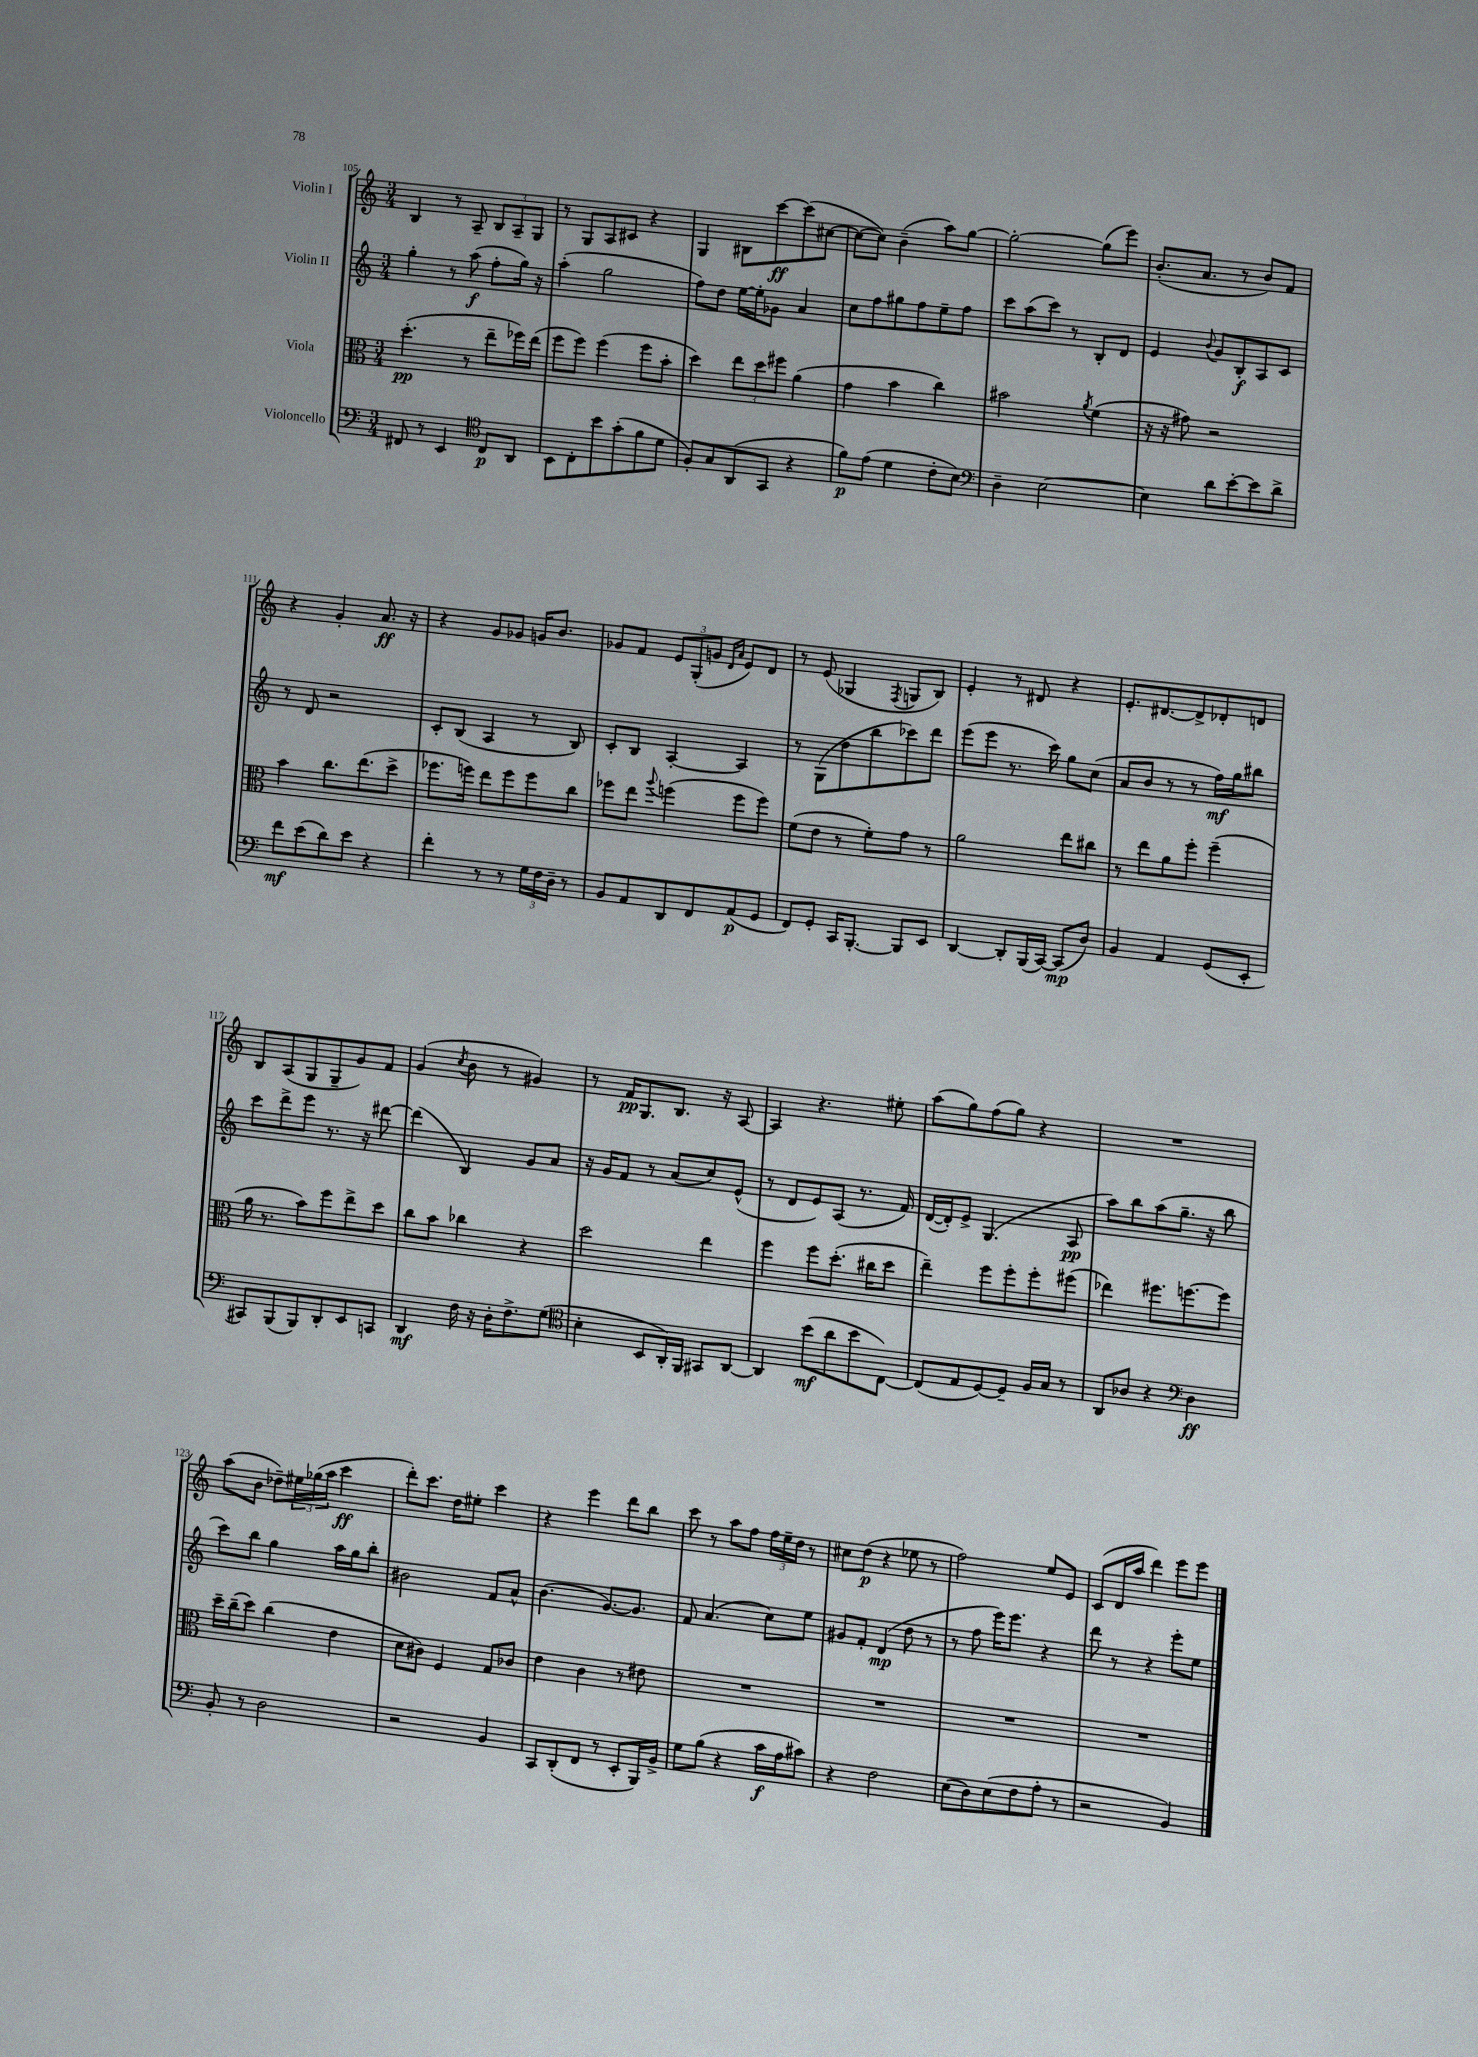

**kern	**kern	**kern	**kern
*staff4	*staff3	*staff2	*staff1
*clefF4	*clefC3	*clefG2	*clefG2
*k[]	*k[]	*k[]	*k[]
*M3/4	*M3/4	*M3/4	*M3/4
8FF#	(4.dd'	4gg'	4B
8r	.	.	.
4EE	.	8r	8r
.	8r	(8aa	8A~
*clefC4	*	*	*
8C	8ee~	8ff'	12B
.	.	.	12A~
8AA	16ff-)	16gg)	.
.	.	.	12G
.	(16ee	16r	.
=	=	=	=
8BB	8ff	(4aa'	8r
8C'	8ff)	.	8G
8b	(4ff	2gg	8A
(8g'	.	.	8c#
8f	8ff	.	4r
8d	8b'	.	.
=	=	=	=
8F')	4dd)	8ff)	4G
8G	.	8dd	.
(8AA	12ee	[16ee	8B#
.	.	16ee']	.
.	12dd	.	.
8GG	.	8g-	[8ccc
.	12ff#	.	.
4r	(4a	4a	(8ccc]
.	.	.	[8cc#
=	=	=	=
8f)	4g	8cc	8cc#_
(8e	.	8ff	8cc#])
4d	4b	8gg#	(4b~
.	.	8ff	.
8c'	4cc)	8ee~	8aa)
8B)	.	8ff	[8gg
=	=	=	=
*clefF4	*	*	*
4D~	2b#	8ccc	2gg'_
.	.	(8aa	.
[2E	.	8ccc)	.
.	.	8r	.
.	8qa	.	.
.	(4f	8B'	(8gg]
.	.	8d	8eee)
=	=	=	=
4E]	16r	4e	(8.b'
.	16r	.	.
.	8g#)	.	.
.	.	.	8.a
.	.	8qqb	.
8d	2r	8g	.
[8e'	.	8B'	8r
8e]	.	8A	8b)
8d^	.	8c	8f
=	=	=	=
8f	4b	8r	4r
(8e	.	8d	.
8d)	8.cc	2r	4g'
8e	.	.	.
.	(8.ee	.	.
4r	.	.	8.a
.	8dd^	.	.
.	.	.	16r
=	=	=	=
4f'	8.ff-	8c'	4r
.	.	(8B	.
.	16ff)	.	.
8r	8ee	4A	8g
8r	8ff	.	8g-
24G	8ff	8r	16g
24F	.	.	.
.	.	.	8.b
24D~	.	.	.
8r	8cc	8B)	.
=	=	=	=
8BB	8ff-	8c'	8g-
8AA	8ee	8B	8f
.	8qqaa	.	.
8DD	(4ff	[4A'	12e
.	.	.	(12G'
8FF	.	.	.
.	.	.	12g
.	.	.	16qqd
.	.	.	16qqa
(8AA	8ff	4A]	8e)
8GG	8ff)	.	8d
=	=	=	=
8FF)	(8f	8r	8r
8GG'	8e	(8G	(8e
16CC	8r	8dd	4G-
[8.BBB'	.	.	.
.	8f')	8bb	.
.	.	.	8qF
8BBB]	8g	8ccc-)	8G
8EE	8r	8ddd	8B)
=	=	=	=
[4DD	2a	(8eee	4e'
.	.	8eee	.
8DD']	.	8.r	8r
(16BBB	.	.	8d#
[16CC)	.	16ccc)	.
(8CC]	8ee	8gg	4r
8D)	8cc#	(8cc	.
=	=	=	=
4BB	8r	8a	8.e'
.	8ee	8b	.
.	.	.	[8.d#
4AA	8a	8r	.
.	8ff'	8r	8d#^]
(8GG	(4ff~	16ff)	8d-'
.	.	16gg	.
8EE'	.	8bb#	8d
=	=	=	=
8CC#)	16a	8ccc	8B
.	8.r	.	.
(8BBB	.	8ddd^	(8A
8BBB)	8b)	8eee	8G
8DD'	8ff	8.r	8G~
8EE	8ee^	.	8g)
.	.	16r	.
8CC	8dd	[8ddd#	8f
=	=	=	=
4DD	8cc	(4ddd#]	(4g
.	8b	.	.
.	.	.	8qcc
16F	4cc-	4B)	8b
16r	.	.	.
16D'	.	.	8r
8.F^	.	.	.
.	4r	8g	4g#)
(8G	.	8a	.
=	=	=	=
*clefC4	*	*	*
4B'	2dd	16r	8r
.	.	16g	.
.	.	8f	16f
.	.	.	8.G
8BB	.	8r	.
16AA')	.	(8a	8.B
16FF	.	.	.
8GG#	4ee	8cc)	.
.	.	.	16r
[8AA	.	(8e^^	[8A
=	=	=	=
4AA]	4ff	8r	4A]
.	.	8d	.
(8b	8ff	8e)	4.r
8a	(8.dd'	(8A	.
8b	.	8.r	.
.	16cc#	.	.
[8C)	8dd	.	8ee#'
.	.	16f)	.
=	=	=	=
(8C]	4ee~)	([16d	(8aa
.	.	16d'])	.
8E	.	8e^	8gg)
[8D)	8ff	(4.G	(8ff
8D~]	8ff'	.	8gg)
16F	8ff'	.	4r
16G	.	.	.
8r	(8ff#	8A	.
=	=	=	=
8AA	4ee-)	8aa)	2.r
8A-	.	8bb	.
4r	8.ff#	(8aa	.
.	.	8.gg~	.
.	[8.ff	.	.
*clefF4	*	*	*
4D	.	.	.
.	.	16r	.
.	8ff]	8bb	.
=	=	=	=
8BB'	16dd~	8ccc)	(8aa
.	(16cc~	.	.
8r	8dd)	8bb	8b
2D	(4cc	4gg	8dd-~)
.	.	.	24ee#
.	.	.	(24gg-
.	.	.	24aa
.	4e	16aa	4ccc
.	.	16gg	.
.	.	8bb'	.
=	=	=	=
2r	8d	2b#	8ddd')
.	8c#)	.	8.ccc
.	4F	.	.
.	.	.	16dd
.	.	.	8ee#'
4BB	8G	8f	4ccc
.	8c-	8a^^	.
=	=	=	=
8CC	4e	(4.b	4r
(8DD'	.	.	.
8FF	4c	.	4eee
8r	.	[8.g)	.
8EE'	8r	.	8ddd
.	.	8.g]	.
16BBB)	8e#	.	8bb
16BB^	.	.	.
=	=	=	=
8G	2.r	8f	8ccc
(8B	.	(4.a	8r
4r	.	.	8aa
.	.	.	8ff
16c	.	8cc)	24ff
.	.	.	24ee~
16A	.	.	.
.	.	.	24dd
8c#)	.	8ee	8r
=	=	=	=
4r	2.r	8g#	8cc#
.	.	8f'	(8dd
2F	.	(4d	4r
.	.	8dd	8ee-
.	.	8r	8r
=	=	=	=
(8E	2.r	8r	2ff)
8D)	.	8ff	.
(8E	.	16eee)	.
.	.	8.eee	.
8F	.	.	.
8A'	.	4r	8ee
8r	.	.	8e
=	=	=	=
2r	2.r	8ddd	(8c
.	.	8r	16d
.	.	.	16aa
.	.	4r	4ddd)
4BB)	.	8eee'	8eee
.	.	8ee	8eee
==	==	==	==
*-	*-	*-	*-
